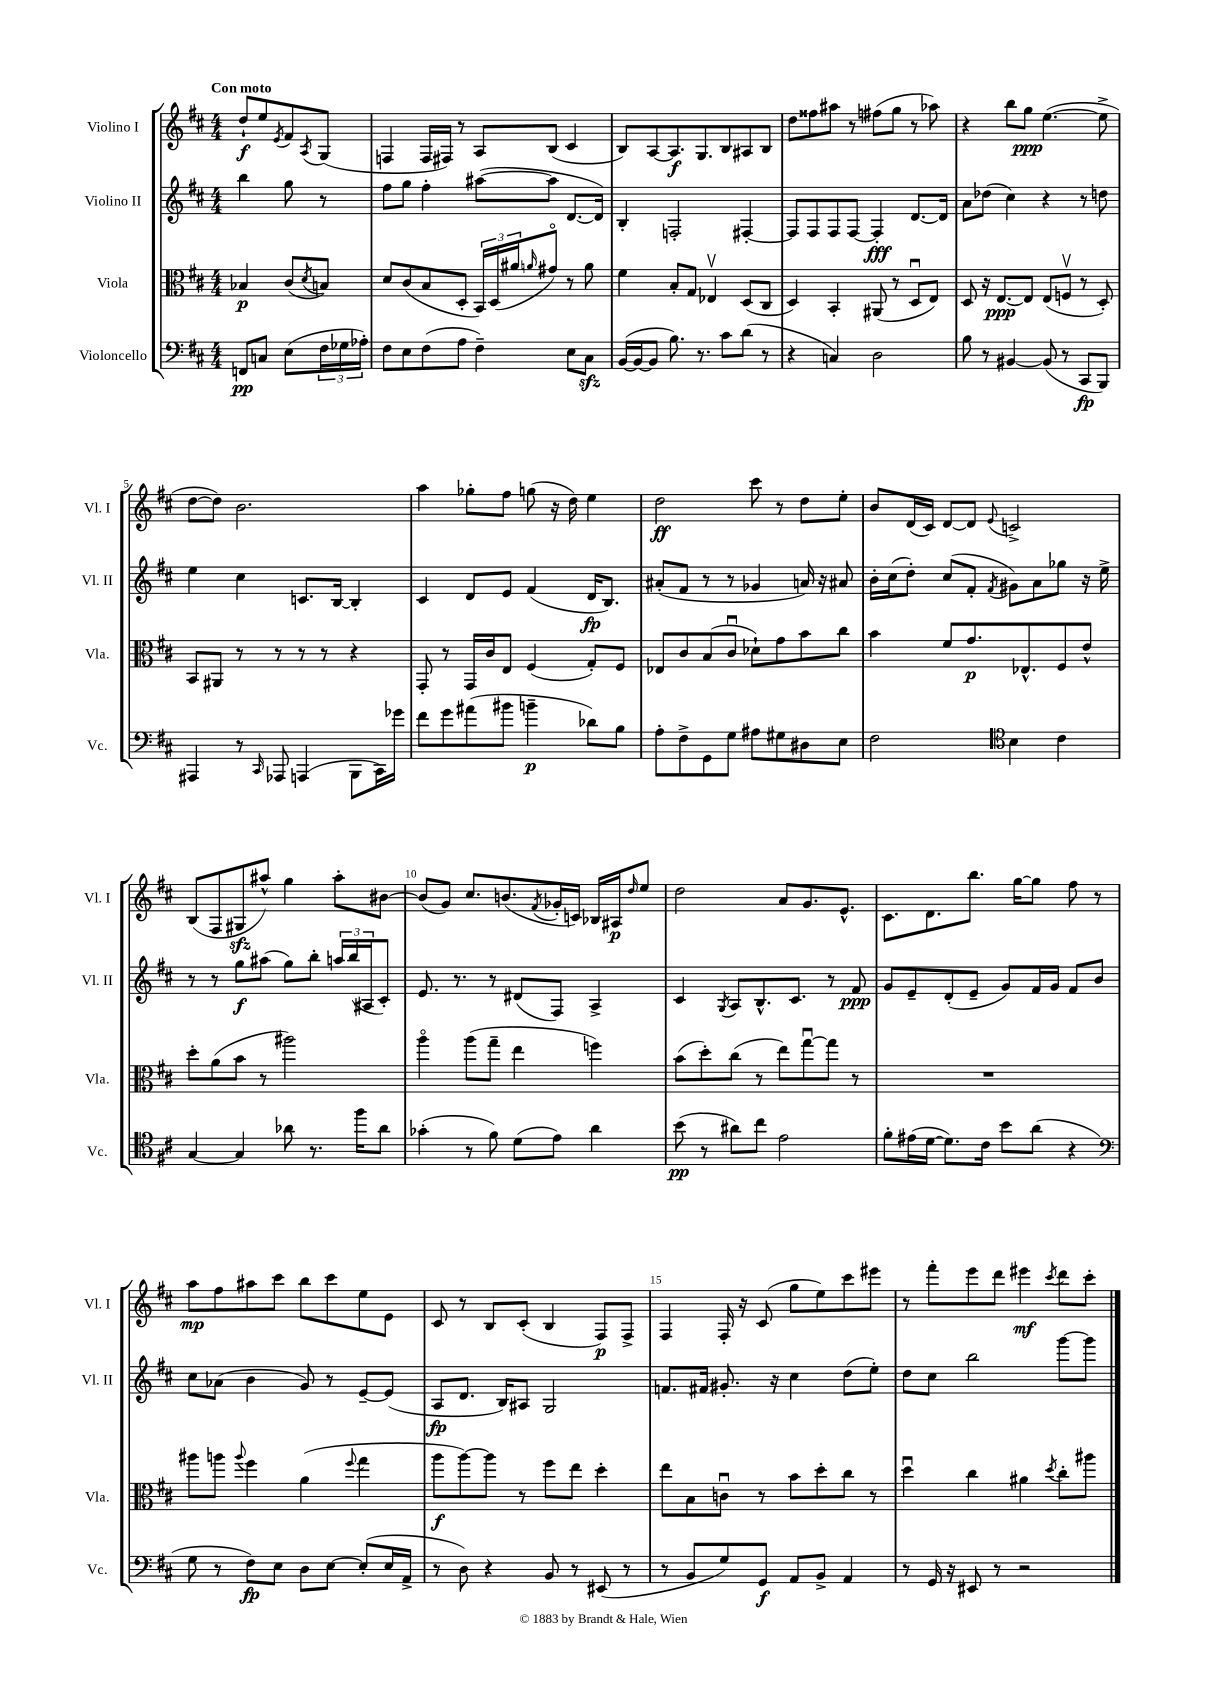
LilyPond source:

<<
\new StaffGroup <<
\new Staff = "s0" \with { instrumentName = "Violino I" shortInstrumentName = "Vl. I" } {
    \clef treble \key d \major \numericTimeSignature \time 4/4 \partial 2 \tempo "Con moto"
    d''8-!\f e''8 \acciaccatura { e'8 } fis'8 \acciaccatura { a8 } g8( |
    f4 f16 fis16) r8 a8 b8( cis'4 |
    b8) a8~ a8.\f g8. b8 ais8 b8 |
    d''8 fisis''8 ais''8 r8 fis''8( g''8 r8 aes''8) |
    r4 b''8 g''8\ppp e''4.~( e''8-> |
    d''8~ d''8) b'2. |
    a''4 ges''8-. fis''8 g''8( r16 d''16) e''4 |
    d''2\ff cis'''8 r8 d''8 e''8-. |
    b'8 d'16( cis'16) d'8~ d'8 \appoggiatura { e'8 } c'2-> |
    b8( fis8 gis8\sfz ais''8-^) g''4 ais''8-. bis'8~ |
    bis'8( g'8) cis''8. b'8.( \acciaccatura { fis'8 } ges'16-. c'16) bes16 ais16\p \grace { d''16 } e''8 |
    d''2 a'8 g'8. e'8.-^ |
    cis'8. d'8. b''8. g''16~ g''8 fis''8 r8 |
    a''8\mp fis''8 ais''8 cis'''8 b''8 cis'''8 e''8 e'8 |
    cis'8 r8 b8 cis'8-.( b4 fis8\p) fis8-> |
    fis4 fis16-. r16 cis'8( g''8 e''8) cis'''8 eis'''8 |
    r8 fis'''8-. e'''8 d'''8 eis'''4\mf \acciaccatura { cis'''8 } d'''8 cis'''8-. \bar "|." |
}
\new Staff = "s1" \with { instrumentName = "Violino II" shortInstrumentName = "Vl. II" } {
    \clef treble \key d \major \numericTimeSignature \time 4/4 \partial 2
    b''4 g''8 r8 |
    fis''8 g''8 fis''4-. ais''8~( ais''8 d'8.~ d'16) |
    b4-. f2-. fis4~-. |
    fis8 fis8 fis8 fis8~ fis4-.\fff d'8.~ d'16 |
    a'8 des''8( cis''4) r4 r8 d''8 |
    e''4 cis''4 c'8. b16~ b4-. |
    cis'4 d'8 e'8 fis'4( d'16\fp b8.) |
    ais'8-.( fis'8 r8 r8 ges'4 a'16) r16 ais'8 |
    b'16-. cis''16( d''8-.) cis''8( fis'8-. \acciaccatura { fis'8 } gis'8) a'8 ges''8 r16 e''16-> |
    r8 r8 g''8\f ais''8( g''8) b''8-. \tuplet 3/2 { a''16 b''16( ais16 } cis'8-.) |
    e'8. r8. r8 dis'8( fis8) a4-> |
    cis'4 \acciaccatura { g8 } a8 b8.-^ cis'8. r8 fis'8\ppp |
    g'8 e'8-- d'8-.( e'8-- g'8) fis'16 g'16 fis'8 b'8 |
    cis''8 aes'8( b'4 g'8) r8 e'8~-- e'8( |
    a8\fp d'8. b16) ais8 g2 |
    f'8. fis'16 gis'8.-. r16 cis''4 d''8( e''8-.) |
    d''8 cis''8 b''2 g'''8~ g'''8 \bar "|." |
}
\new Staff = "s2" \with { instrumentName = "Viola" shortInstrumentName = "Vla." } {
    \clef alto \key d \major \numericTimeSignature \time 4/4 \partial 2
    bes4\p cis'8( \acciaccatura { d'8 } b8) |
    d'8 cis'8( b8 d8-. \tuplet 3/2 { b,16) d16( ais'16 } \grace { a'16 } gis'8\flageolet) r8 a'8 |
    fis'4 b8-. g8 ees4\upbow d8( cis8 |
    d4) b,4-. ais,8( r8 d8\downbow e8) |
    d8 r16 e8.~\ppp e8 e8( f8\upbow r8 d8-.) |
    b,8 ais,8 r8 r8 r8 r8 r4 |
    g,8-. r8 g,16 cis'16 e8 fis4( g8-.) fis8 |
    ees8 cis'8 b8( cis'8\downbow des'8-!) g'8 b'8 cis''8 |
    b'4 fis'8 g'8.\p ees8.-^ fis8 e'8-^ |
    d''8-. a'8( b'8 r8 ais''2) |
    a''4\flageolet a''8( g''8-- e''4 f''4) |
    b'8( d''8-.) cis''8( r8 e''8) g''8~\downbow g''8 r8 |
    R1 |
    ais''8 a''8 \appoggiatura { a''8 } fis''4 a'4( \appoggiatura { fis''8 } g''4 |
    a''8\f a''8~) a''8 r8 fis''8 e''8 d''4-. |
    e''8 b8 c'8\downbow r8 b'8 d''8-. cis''8 r8 |
    d''4\downbow cis''4 ais'4 \acciaccatura { d''8 } cis''8-. ais''8 \bar "|." |
}
\new Staff = "s3" \with { instrumentName = "Violoncello" shortInstrumentName = "Vc." } {
    \clef bass \key d \major \numericTimeSignature \time 4/4 \partial 2
    f,8\pp c8 e8( \tuplet 3/2 { fis16 ges16 aes16-.) } |
    fis8 e8 fis8( a8 fis4--) e8 cis8\sfz |
    b,16~( b,16~ b,8 b8.) r8. cis'8 d'8( r8 |
    r4 c4) d2 |
    b8 r8 bis,4~ bis,8( r8 cis,8\fp b,,8) |
    ais,,4 r8 \grace { cis,16 } aes,,8 a,,4( b,,8 cis,16) ges'16 |
    fis'8 g'8 ais'8( bis'8 b'4--\p des'8) b8 |
    a8-. fis8-> g,8 g8 ais8 gis8 dis8 e8 |
    fis2 \clef tenor b4 cis'4 |
    g4~ g4 aes'8 r8. fis''16 aes'8 |
    ges'4-.( r8 fis'8) d'8( e'8) a'4 |
    b'8\pp( r8 ais'8) cis''8 e'2 |
    fis'8-. eis'16( d'16~ d'8.) cis'16 b'8 a'8( r4 |
    \clef bass g8 r8 fis8\fp) e8 d8 e8~ e8-.( e16 a,16-> |
    r8 d8) r4 b,8 r8 eis,8( r8 |
    r8 b,8 g8) g,8\f a,8 b,8-> a,4 |
    r8 g,16 r16 eis,8 r8 r2 \bar "|." |
}
>>
>>
\layout { \context { \Score \override BarNumber.break-visibility = ##(#f #t #t) barNumberVisibility = #(every-nth-bar-number-visible 5) } }
